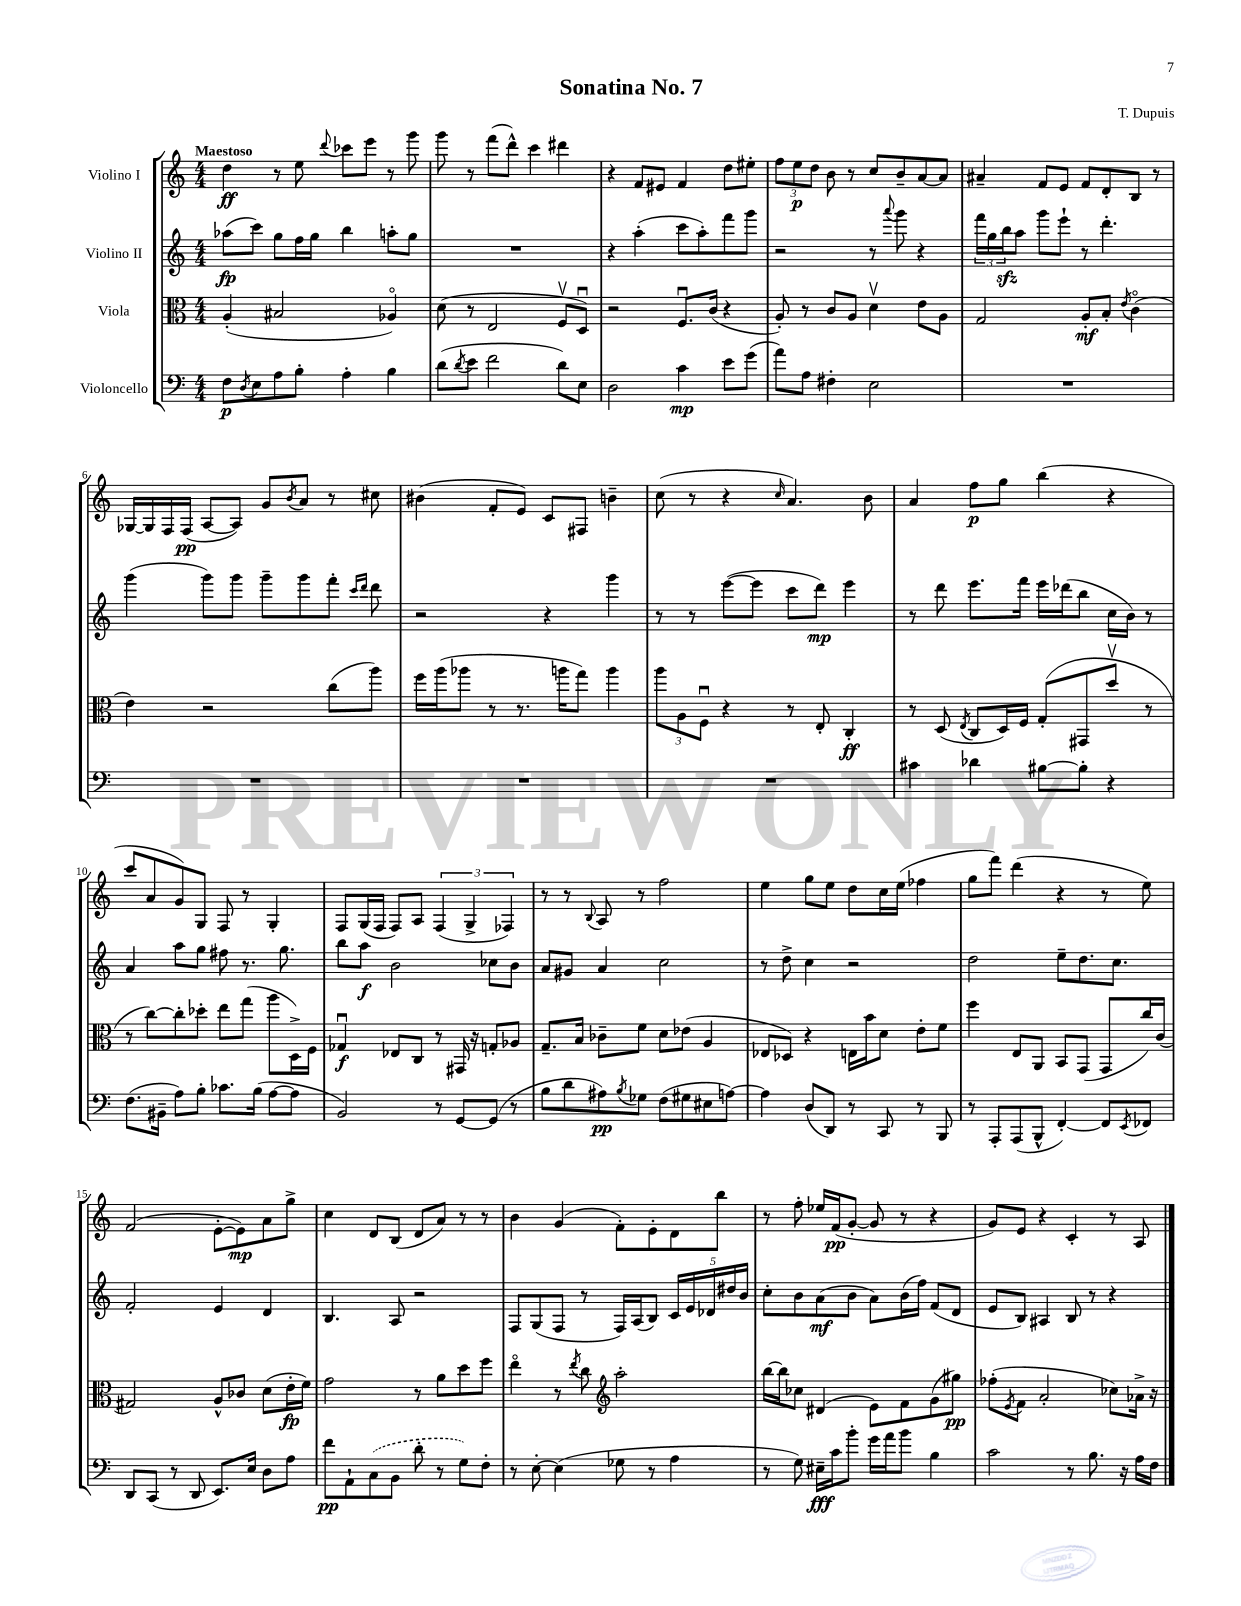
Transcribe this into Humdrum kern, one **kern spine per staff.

**kern	**dynam	**kern	**dynam	**kern	**dynam	**kern	**dynam
*part4	*part4	*part3	*part3	*part2	*part2	*part1	*part1
*staff4	*staff4	*staff3	*staff3	*staff2	*staff2	*staff1	*staff1
*I"Violoncello	*	*I"Viola	*	*I"Violino II	*	*I"Violino I	*
*clefF4	*	*clefC3	*	*clefG2	*	*clefG2	*
*k[]	*	*k[]	*	*k[]	*	*k[]	*
*M4/4	*	*M4/4	*	*M4/4	*	*M4/4	*
=1	=1	=1	=1	=1	=1	=1	=1
!	!	!	!	!	!	!LO:TX:a:B:t=Maestoso	!
8F\L	p	(4A'/	.	(8aa-X\L	fp	4dd\	ff
8qD/	.	.	.	.	.	.	.
8E\	.	.	.	8ccc\J)	.	.	.
8A\	.	2B#X/	.	8gg\L	.	8r	.
8B'\J	.	.	.	16ff\L	.	8ee\	.
.	.	.	.	16gg\JJ	.	.	.
.	.	.	.	.	.	8qqddd/	.
4A'\	.	.	.	4bb\	.	8ccc-X\L	.
.	.	.	.	.	.	8eee\J	.
4B\	.	4A-X/)	.	8aan'\L	.	8r	.
.	.	.	.	8gg\J	.	8ggg\	.
=2	=2	=2	=2	=2	=2	=2	=2
(8d\L	.	(8d\	.	1r	.	8ggg\	.
8qd/	.	.	.	.	.	.	.
8e\J	.	8r	.	.	.	8r	.
2f\	.	2E/	.	.	.	(8fff\L	.
.	.	.	.	.	.	8ddd^^\J)	.
.	.	.	.	.	.	4ccc\	.
8d\L)	.	8Fv/L	.	.	.	4ddd#X\	.
8E\J	.	8Du/J)	.	.	.	.	.
=3	=3	=3	=3	=3	=3	=3	=3
2D\	.	2r	.	4r	.	4r	.
.	.	.	.	(4aa'\	.	8f/L	.
.	.	.	.	.	.	8e#X/J	.
4c\	mp	8.Fu/L	.	8ccc\L	.	4f/	.
.	.	.	.	8aa'\)	.	.	.
.	.	(16c/Jk	.	.	.	.	.
8e\L	.	4r	.	8fff\	.	8dd\L	.
(8g\J	.	.	.	8ggg\J	.	8ee#X'\J	.
=4	=4	=4	=4	=4	=4	=4	=4
8a\L)	.	8A'/)	.	2r	.	12ff\L	.
.	.	.	.	.	.	12ee\	p
8A\J	.	8r	.	.	.	.	.
.	.	.	.	.	.	12dd\J	.
4F#X'\	.	8c/L	.	.	.	8b\	.
.	.	8A/J	.	.	.	8r	.
2E\	.	4dv\	.	8r	.	8cc/L	.
.	.	.	.	8qqaaa/	.	.	.
.	.	.	.	8ggg\	.	8b~/	.
.	.	8e\L	.	4r	.	[8a/	.
.	.	8A\J	.	.	.	8a/J]	.
=5	=5	=5	=5	=5	=5	=5	=5
1r	.	2G/	.	24fff\LL	.	4a#X~/	.
.	.	.	.	24gg\	.	.	.
.	.	.	.	24bbzz\J	.	.	.
.	.	.	.	8aa\J	.	.	.
.	.	.	.	8ggg\L	.	8f/L	.
.	.	.	.	8eee`\J	.	8e/J	.
.	.	8A'/L	mf	8r	.	8f/L	.
.	.	8B'/J	.	4.ddd'\	.	8d'/	.
.	.	8qe/	.	.	.	.	.
.	.	(4c\	.	.	.	8B/J	.
.	.	.	.	.	.	8r	.
!!LO:LB:g=z
=6	=6	=6	=6	=6	=6	=6	=6
1r	.	4e\)	.	(4ggg\	.	[16G-X/LL	.
.	.	.	.	.	.	16G-/]	.
.	.	.	.	.	.	16F/	.
.	.	.	.	.	.	(16F/JJ	pp
.	.	2r	.	8ggg\L)	.	[8A/L	.
.	.	.	.	8ggg\J	.	8A/J])	.
.	.	.	.	8ggg~\L	.	8g/L	.
.	.	.	.	.	.	8qb/	.
.	.	.	.	8ggg\	.	8a/J	.
.	.	(8cc\L	.	8fff'\J	.	8r	.
.	.	.	.	16qqccc/LL	.	.	.
.	.	.	.	16qqddd/JJ	.	.	.
.	.	8aa\J)	.	8ddd\	.	8cc#X\	.
=7	=7	=7	=7	=7	=7	=7	=7
1r	.	16ff\LL	.	2r	.	(4b#X\	.
.	.	(16aa\J	.	.	.	.	.
.	.	8aa-X\J	.	.	.	.	.
.	.	8r	.	.	.	8f'/L	.
.	.	8.r	.	.	.	8e/J)	.
.	.	.	.	4r	.	8c/L	.
.	.	16aan\KL	.	.	.	.	.
.	.	8gg\J)	.	.	.	8F#X/J	.
.	.	4aa\	.	4ggg\	.	4bn~\	.
=8	=8	=8	=8	=8	=8	=8	=8
1r	.	12aa\L	.	8r	.	(8cc\	.
.	.	12A\	.	.	.	.	.
.	.	.	.	8r	.	8r	.
.	.	12Fu\J	.	.	.	.	.
.	.	4r	.	([8eee\L	.	4r	.
.	.	.	.	8eee\J]	.	.	.
.	.	.	.	.	.	16qqcc/	.
.	.	8r	.	8ccc\L	.	4.a/)	.
.	.	8E'/	.	8ddd\J)	mp	.	.
.	.	4C'/	ff	4eee\	.	.	.
.	.	.	.	.	.	8b\	.
=9	=9	=9	=9	=9	=9	=9	=9
4c#X\	.	8r	.	8r	.	4a/	.
.	.	(8D/	.	8ddd\	.	.	.
.	.	8qE/	.	.	.	.	.
4d-X\	.	8C/L	.	8.eee\L	.	8ff\L	p
.	.	16D/L)	.	.	.	8gg\J	.
.	.	16F/JJ	.	16fff\Jk	.	.	.
[8B#X\L	.	(8G'/L	.	16eee\LL	.	(4bb\	.
.	.	.	.	(16ddd-X\J	.	.	.
8B#'\J]	.	8GG#X/	.	8bb\J	.	.	.
4r	.	8ddv/J	.	16cc\LL	.	4r	.
.	.	.	.	16b\JJ)	.	.	.
.	.	8r	.	8r	.	.	.
!!LO:LB:g=z
=10	=10	=10	=10	=10	=10	=10	=10
(8.F\L	.	8r	.	4a/	.	8ccc/L	.
.	.	[8cc\L)	.	.	.	8a/	.
16BB#X~\Jk	.	.	.	.	.	.	.
8A\L)	.	8cc'\]	.	8aa\L	.	8g/)	.
8B'\J	.	8dd-X'\J	.	8gg\J	.	8G/J	.
8.c-X\L	.	8ee\L	.	8ff#X\	.	8F/	.
.	.	(8gg\J	.	8.r	.	8r	.
(16B\Jk	.	.	.	.	.	.	.
[8A\L	.	8aa\L	.	.	.	4G'/	.
.	.	.	.	8.gg\	.	.	.
8A\J]	.	16D^\L)	.	.	.	.	.
.	.	16F\JJ	.	.	.	.	.
=11	=11	=11	=11	=11	=11	=11	=11
2BB/)	.	4G-Xu/	f	8bb\L	.	8F/L	.
.	.	.	.	8aa\J	f	(16G/L	.
.	.	.	.	.	.	16F/JJ	.
.	.	8E-X/L	.	2b\	.	8F/L)	.
.	.	8C/J	.	.	.	8A/J	.
8r	.	8r	.	.	.	(6F/	.
[8GG/L	.	16GG#X/	.	.	.	.	.
.	.	.	.	.	.	6G^/	.
.	.	16r	.	.	.	.	.
(8GG/J]	.	8Gn'/L	.	8cc-X\L	.	.	.
.	.	.	.	.	.	6F-X/)	.
8r	.	8A-X/J	.	8b\J	.	.	.
=12	=12	=12	=12	=12	=12	=12	=12
8B\L	.	8.G~/L	.	8a/L	.	8r	.
8d\	.	.	.	8g#X/J	.	8r	.
.	.	16B/Jk	.	.	.	.	.
.	.	.	.	.	.	8qqB/	.
8A#X\)	pp	8c-X~\L	.	4a/	.	8A/	.
8qB/	.	.	.	.	.	.	.
8G-X\J	.	8f\J	.	.	.	8r	.
(8F\L	.	8d\L	.	2cc\	.	2ff\	.
8G#X\	.	(8e-X\J	.	.	.	.	.
8E#X\	.	4A/	.	.	.	.	.
[8An\J)	.	.	.	.	.	.	.
=13	=13	=13	=13	=13	=13	=13	=13
4A\]	.	8E-X/L	.	8r	.	4ee\	.
.	.	8D-X/J)	.	8dd^\	.	.	.
(8D/L	.	4r	.	4cc\	.	8gg\L	.
8DD/J)	.	.	.	.	.	8ee\J	.
8r	.	16En\LL	.	2r	.	8dd\L	.
.	.	16b\J	.	.	.	.	.
8CC/	.	8d\J	.	.	.	16cc\L	.
.	.	.	.	.	.	(16ee\JJ	.
8r	.	8e'\L	.	.	.	4ff-X\	.
8BBB/	.	8f\J	.	.	.	.	.
=14	=14	=14	=14	=14	=14	=14	=14
8r	.	4ff\	.	2dd\	.	8gg\L	.
8AAA'/L	.	.	.	.	.	8fff\J)	.
(8AAA/	.	8E/L	.	.	.	(4ddd\	.
8BBB^^/J	.	8AA/J	.	.	.	.	.
[4FF'/)	.	8BB/L	.	8ee~\L	.	4r	.
.	.	(8GG/J	.	8.dd\	.	.	.
8FF/L]	.	8GG/L	.	.	.	8r	.
.	.	.	.	8.cc\J	.	.	.
8qEE/	.	.	.	.	.	.	.
8FF-X/J	.	16cc/L)	.	.	.	8ee\)	.
.	.	(16c/JJ	.	.	.	.	.
!!LO:LB:g=z
=15	=15	=15	=15	=15	=15	=15	=15
8DD/L	.	2G#X/)	.	2f'/	.	(2f/	.
(8CC/J	.	.	.	.	.	.	.
8r	.	.	.	.	.	.	.
8DD/	.	.	.	.	.	.	.
8.EE/L)	.	8A^^/L	.	4e/	.	[8e'\L	.
.	.	8c-X/J	.	.	.	8e\])	mp
16E/Jk	.	.	.	.	.	.	.
8D\L	.	(8d\L	.	4d/	.	8a\	.
8A\J	.	16e'\L	fp	.	.	8gg^\J	.
.	.	16f\JJ)	.	.	.	.	.
=16	=16	=16	=16	=16	=16	=16	=16
8f\L	pp	2g\	.	4.B/	.	4cc\	.
8AA`\	.	.	.	.	.	.	.
(8C\	.	.	.	.	.	8d/L	.
8BB\J	.	.	.	8A/	.	(8B/J	.
8d'\	.	8r	.	2r	.	8d/L	.
8r	.	8a\L	.	.	.	8a/J)	.
8G\L)	.	8dd\	.	.	.	8r	.
8F'\J	.	8ff\J	.	.	.	8r	.
=17	=17	=17	=17	=17	=17	=17	=17
8r	.	4ee\	.	8F/L	.	4b\	.
[8E'\	.	.	.	(8G/	.	.	.
(4E\]	.	8r	.	8F/J	.	(4g/	.
.	.	8qee/	.	.	.	.	.
.	.	8cc\	.	8r	.	.	.
*	*	*clefG2	*	*	*	*	*
8G-X\	.	2aa'\	.	16F/LL)	.	8f'\L)	.
.	.	.	.	(16A/J	.	.	.
8r	.	.	.	8B/J)	.	8e'\	.
4A\	.	.	.	20c/LL	.	8d\	.
.	.	.	.	20e/	.	.	.
.	.	.	.	20d-X/	.	.	.
.	.	.	.	.	.	8bb\J	.
.	.	.	.	20dd#X/	.	.	.
.	.	.	.	20b/JJ	.	.	.
=18	=18	=18	=18	=18	=18	=18	=18
8r	.	[16bb\LL	.	8cc'\L	.	8r	.
.	.	16bb\J]	.	.	.	.	.
8G\)	.	8cc-X\J	.	8b\	.	8ff'\	.
16E#X~\LL	fff	(4d#X/	.	(8a\	mf	16ee-X/LL	.
16c\J	.	.	.	.	.	(16f/J	pp
8b'\J	.	.	.	8b\J	.	[8g'/J	.
16g\LL	.	8e\L)	.	8a\L)	.	8g/]	.
16a\J	.	.	.	.	.	.	.
8b\J	.	8f\	.	(16b\L	.	8r	.
.	.	.	.	16ff\JJ)	.	.	.
4B\	.	(8g\	.	(8f/L	.	4r	.
.	.	8gg#X\J)	pp	8d/J	.	.	.
=19	=19	=19	=19	=19	=19	=19	=19
2c\	.	(8ff-X'\L	.	8e/L	.	8g/L)	.
.	.	8qe/	.	.	.	.	.
.	.	8f\J	.	8B/J)	.	8e/J	.
.	.	2a'/	.	4A#X/	.	4r	.
8r	.	.	.	8B/	.	4c'/	.
8.B\	.	.	.	8r	.	.	.
.	.	8cc-X\L)	.	4r	.	8r	.
16r	.	.	.	.	.	.	.
16A\LL	.	16a-X^\Jk	.	.	.	8A/	.
16F\JJ	.	16r	.	.	.	.	.
==	==	==	==	==	==	==	==
*-	*-	*-	*-	*-	*-	*-	*-
